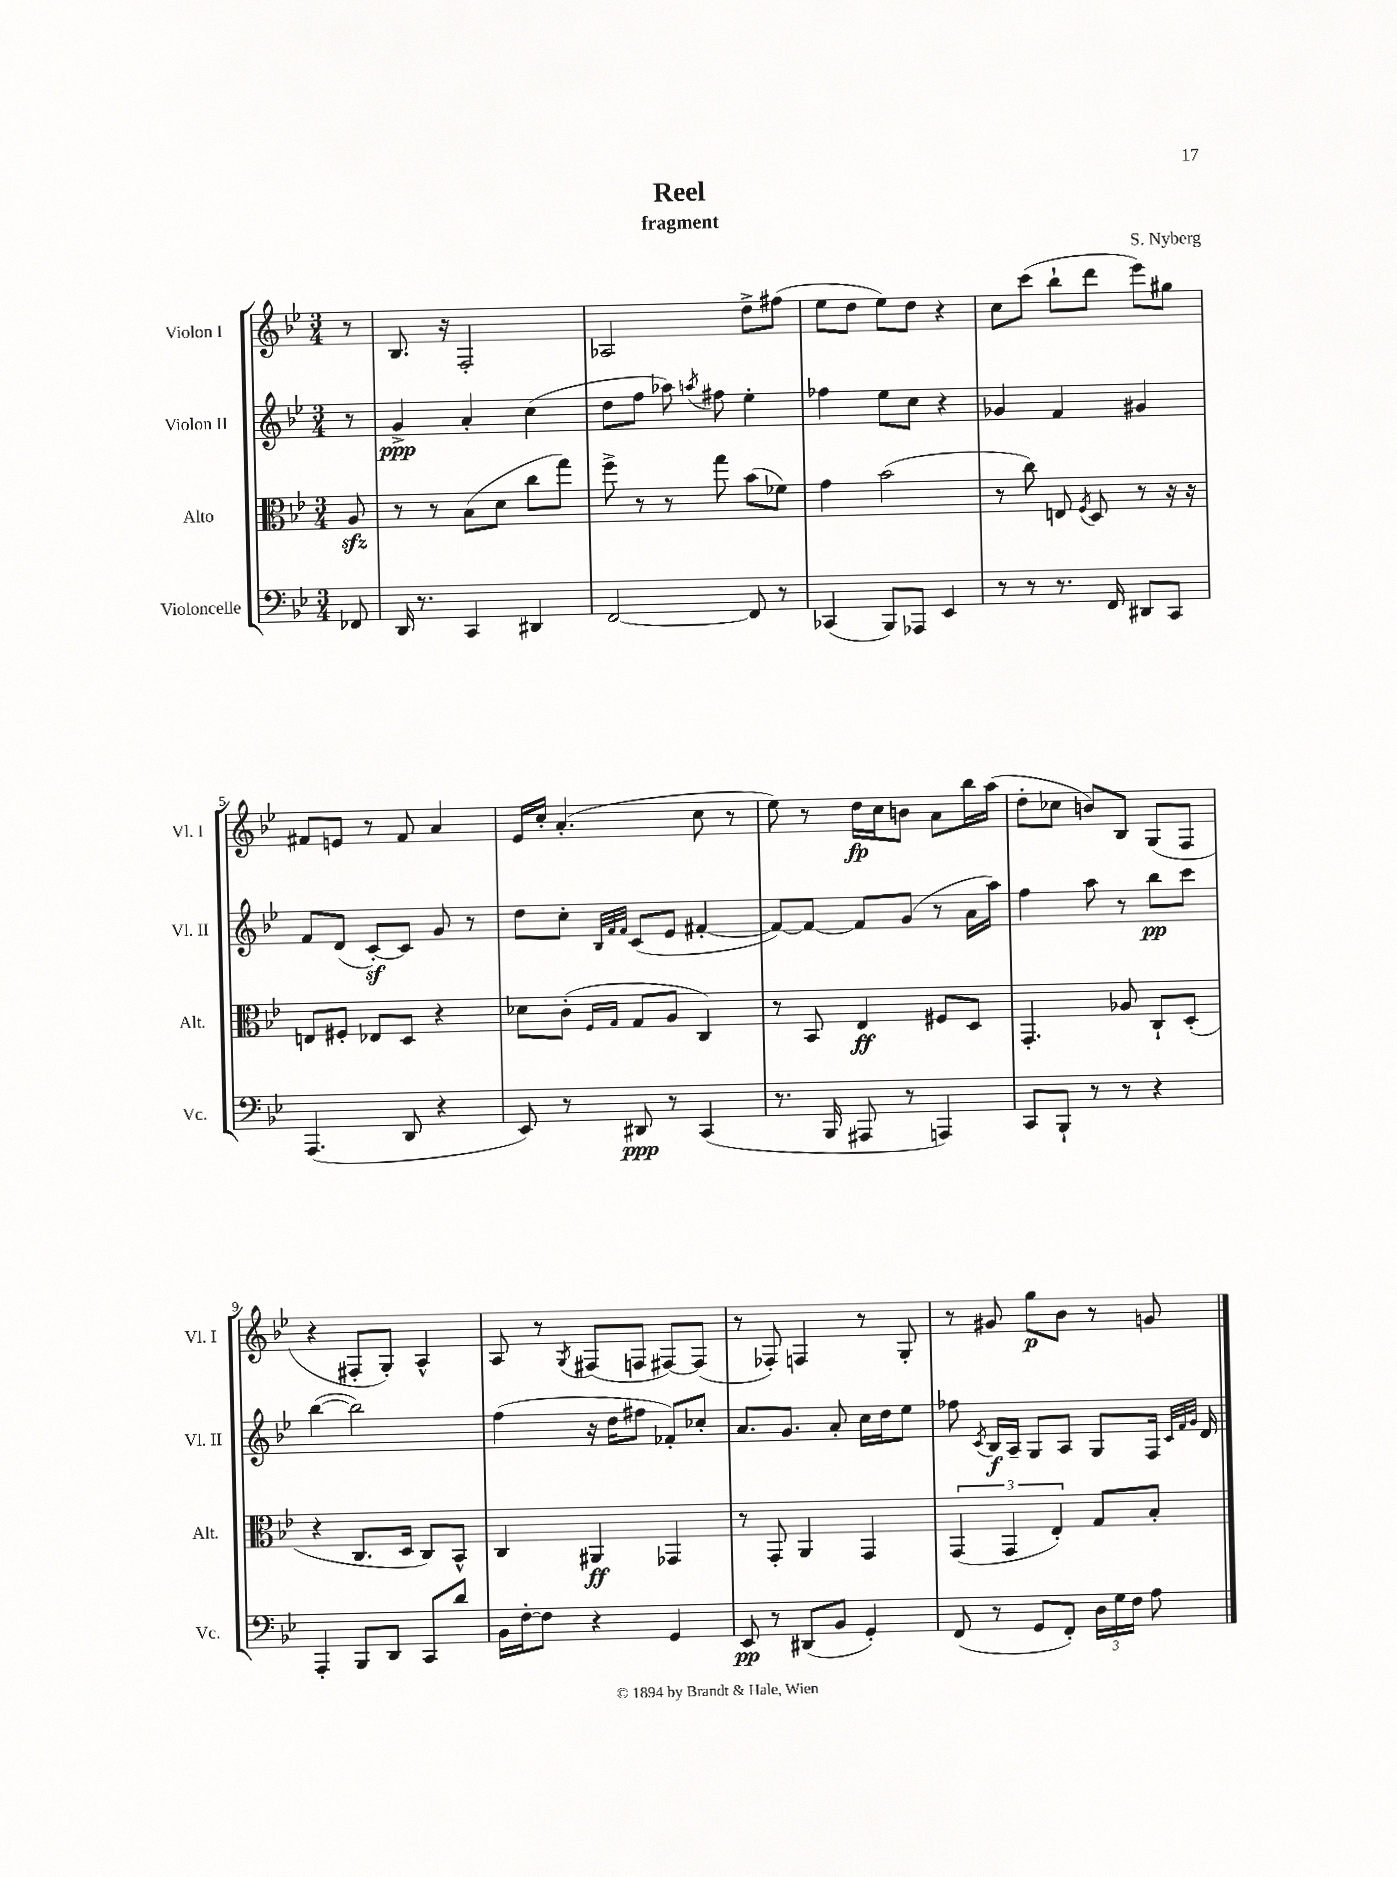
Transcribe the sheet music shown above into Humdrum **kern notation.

**kern	**kern	**kern	**kern
*staff4	*staff3	*staff2	*staff1
*clefF4	*clefC3	*clefG2	*clefG2
*k[b-e-]	*k[b-e-]	*k[b-e-]	*k[b-e-]
*M3/4	*M3/4	*M3/4	*M3/4
8FF-/	8A/	8r	8r
=	=	=	=
16DD/	8r	4g^/	8.B-/
8.r	.	.	.
.	8r	.	.
.	.	.	16r
4CC/	(8B-\L	4a'/	2F'/
.	8d\J	.	.
4DD#/	8cc\L	(4cc\	.
.	8gg\J)	.	.
=	=	=	=
[2FF/	8ff^\	8dd\L	2A-/
.	8r	8ff\J	.
.	8r	8aa-\)	.
.	.	8qaa/	.
.	8gg\	8ff#\	.
8FF/]	(8b-\L	4ee-'\	8dd^\L
8r	8f-\J)	.	(8ff#\J
=	=	=	=
(4CC-/	4g\	4ff-\	8ee-\L
.	.	.	8dd\J
8BBB-/L)	(2b-\	8ee-\L	8ee-\L)
8AAA-/J	.	8cc\J	8dd\J
4EE-/	.	4r	4r
=	=	=	=
8r	8r	4g-/	8cc\L
8r	8cc\)	.	(8ccc\J
8.r	8E/	4f/	8bb-`\L
.	8qF/	.	.
.	8D/	.	8ddd\J
16FF/	.	.	.
8DD#/L	8r	4g#/	8eee-\L)
8CC/J	16r	.	8gg#\J
.	16r	.	.
=	=	=	=
(4.AAA/	8E/L	8f/L	8f#/L
.	8F#'/J	(8d/J	8e/J
.	8E-/L	[8c'/L)	8r
8DD/	8D/J	8c/]J	8f#/
4r	4r	8g/	4a/
.	.	8r	.
=	=	=	=
8EE-/)	8d-\L	8dd\L	16e-/LL
.	.	.	16cc'/JJ
8r	(8c'\J	8cc'\J	(4.a'/
.	.	32qqB-/LLL	.
.	16qqF/LL	32qqf/	.
.	16qqG/JJ	32qqf/JJJ	.
8DD#/	8G/L	(8c/L	.
8r	8A/J	8e-/J	.
(4CC/	4C/)	[4f#'/	8cc\
.	.	.	8r
=	=	=	=
8.r	8r	8f#/_L)	8ee-\)
.	8BB-/	8f#/_J	8r
16BBB-/	.	.	.
8AAA#/	4E-/	8f#/]L	16dd\LL
.	.	.	16cc\J
8r	.	(8g/J	8b\J
4AAA/)	8F#/L	8r	8a\L
.	8D/J	16a\LL	16bb-\L
.	.	16aa\JJ)	(16aa\JJ
=	=	=	=
8CC/L	4.GG'/	4ff\	8dd'\L
8BBB-`/J	.	.	8cc-\J
8r	.	8aa\	8b/L)
8r	8A-/	8r	8B-/J
4r	8C`/L	8bb-\L	(8G/L
.	(8D'/J	8ccc\J	8F/J
=	=	=	=
4AAA'/	4r	([4bb-\	4r
8BBB-/L	8.C/L	2bb-\])	8F#'/L
8DD/J	.	.	8G'/J)
.	16D/Jk	.	.
8CC/L	8C/L)	.	4A^^/
8d/J	8BB-^^/J	.	.
=	=	=	=
16BB-\LL	4C/	(4ff\	8A/
[16F'\J	.	.	.
8F\]J	.	.	8r
.	.	.	8qG/
4r	4AA#/	16r	(8F#/L
.	.	16dd\LK	.
.	.	8ff#\J	8F/J
4GG/	4GG-/	8f-'/L)	[8F#/L)
.	.	8cc-'/J	(8F#/]J
=	=	=	=
8EE-/	8r	8.a/L	8r
8r	8GG'/	.	8F-'/)
.	.	8.g/J	.
(8DD#/L	4AA/	.	4F/
8BB-/J	.	8a'/	.
4GG'/)	4GG/	16cc\LL	8r
.	.	16dd\J	.
.	.	8ee-\J	8G'/
=	=	=	=
(8FF/	(6GG/	8ff-\	8r
.	.	8qc/	.
8r	.	16B-/LL	8g#/
.	6GG/	.	.
.	.	16A~/JJ	.
8GG/L	.	8G/L	8gg\L
.	6E-'/)	.	.
8FF'/J)	.	8A/J	8b-\J
24D\LL	8G/L	8G/L	8r
24G\	.	.	.
24F\JJ	.	.	.
8A\	8B-'/J	16F/Jk	8g/
.	.	32qqc/LLL	.
.	.	32qqf/	.
.	.	32qqg/JJJ	.
.	.	16d/	.
==	==	==	==
*-	*-	*-	*-
